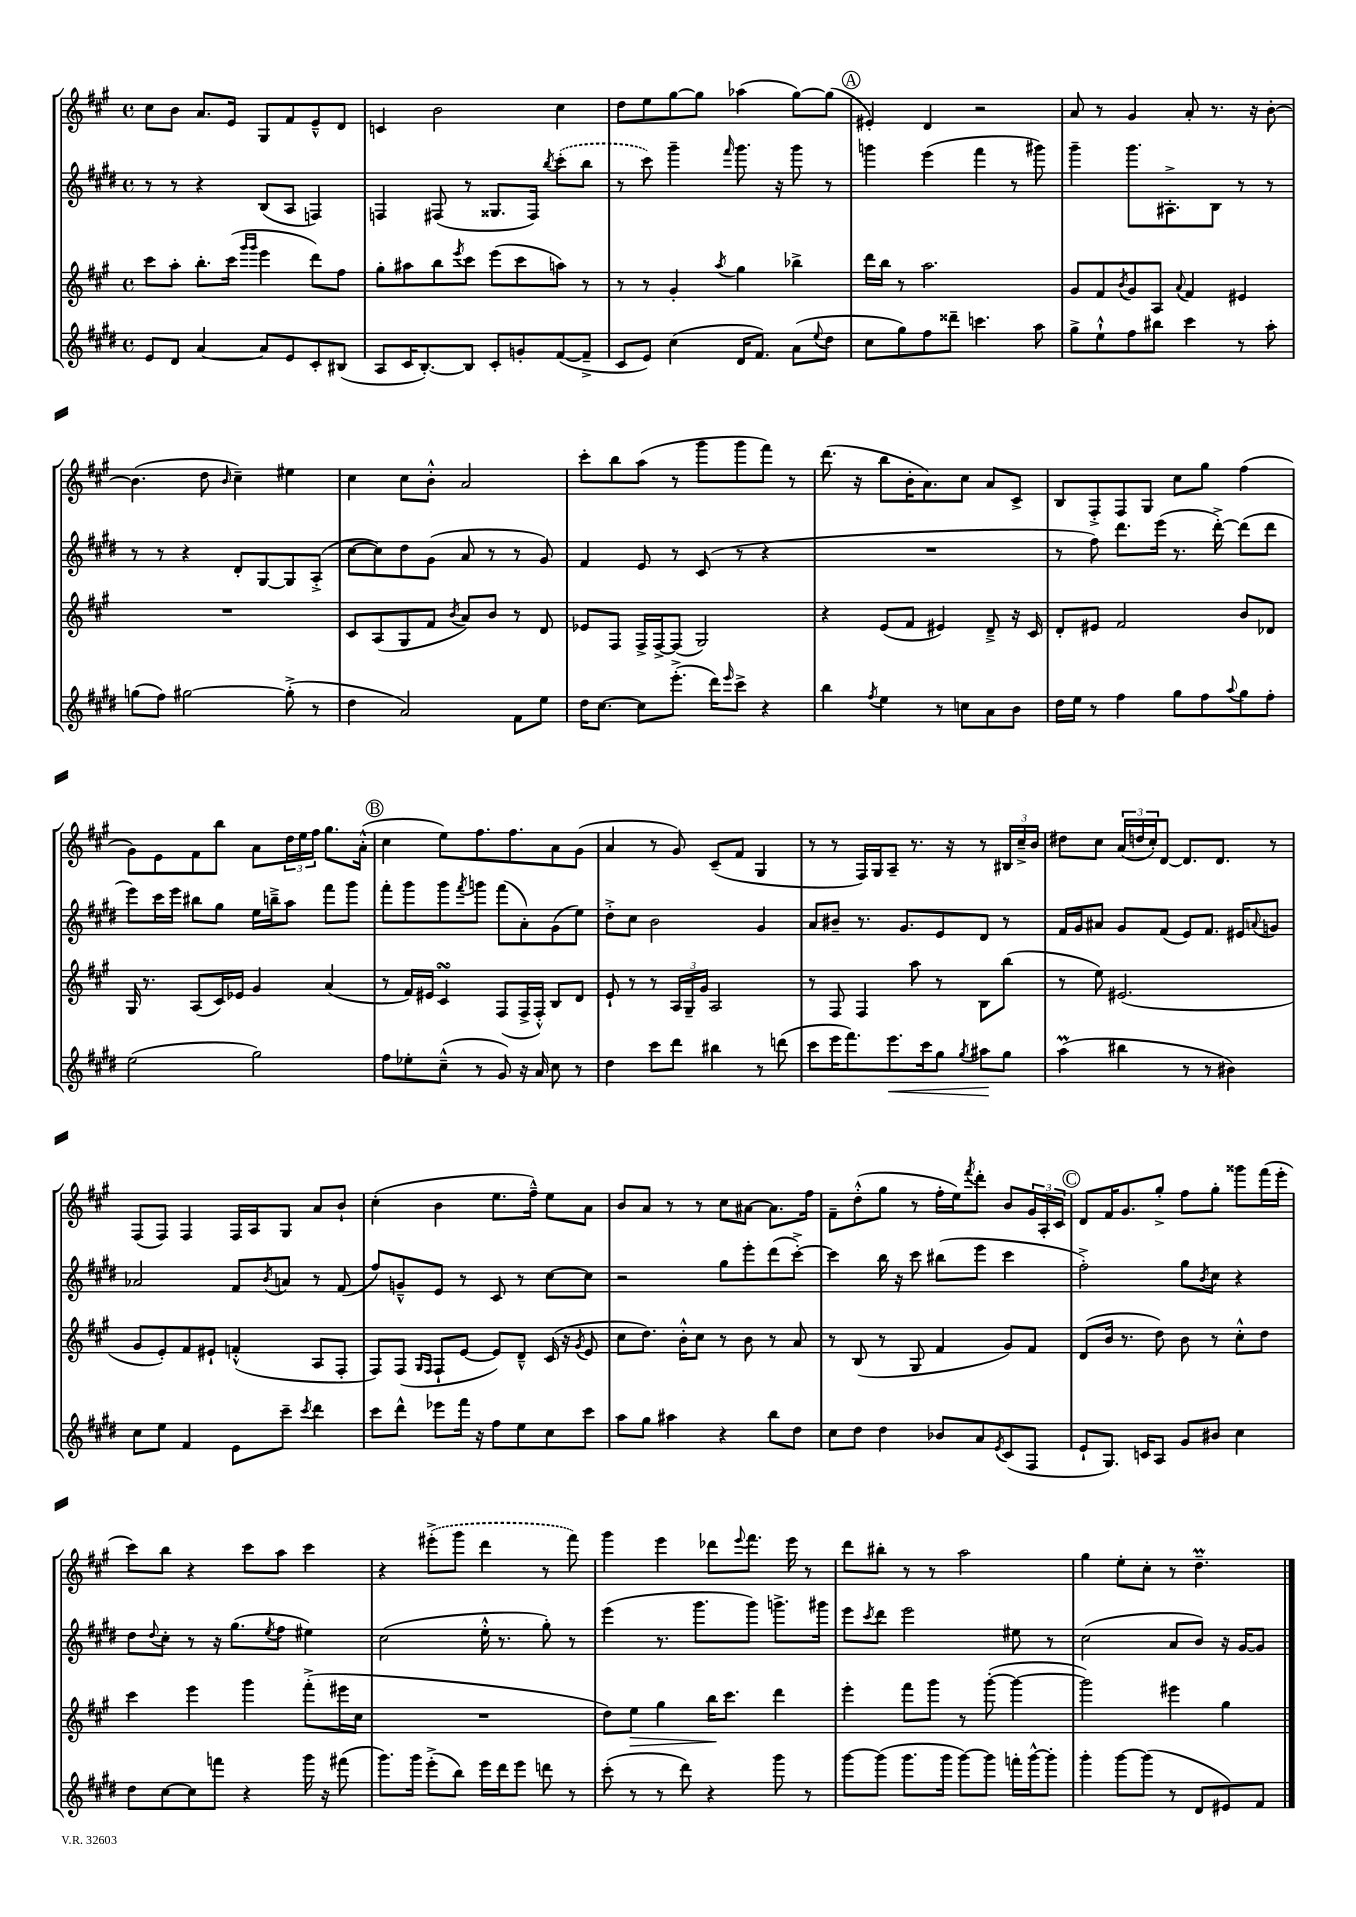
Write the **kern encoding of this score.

**kern	**dynam	**kern	**dynam	**kern	**kern
*part4	*part4	*part3	*part3	*part2	*part1
*staff4	*staff4	*staff3	*staff3	*staff2	*staff1
*clefG2	*	*clefG2	*	*clefG2	*clefG2
*k[f#c#g#d#]	*	*k[f#c#g#]	*	*k[f#c#g#d#]	*k[f#c#g#]
*M4/4	*	*M4/4	*	*M4/4	*M4/4
*met(c)	*	*met(c)	*	*met(c)	*met(c)
=1	=1	=1	=1	=1	=1
8e/L	.	8ccc#\L	.	8r	8cc#\L
8d#/J	.	8aa'\J	.	8r	8b\J
[4a/	.	8.bb'\L	.	4r	8.a/L
.	.	(16ccc#\Jk	.	.	16e/Jk
.	.	16qqggg#/LL	.	.	.
.	.	16qqggg#/JJ	.	.	.
8a/L]	.	4eee\	.	(8B/L	8G#/L
8e/	.	.	.	8A/J	8f#/
8c#'/	.	8ddd\L)	.	4Fn/)	8e~^^/
(8B#X/J	.	8ff#\J	.	.	8d/J
=2	=2	=2	=2	=2	=2
8A/L	.	8gg#'\L	.	4Fn/	4cn/
16c#/K	.	8aa#X\	.	.	.
[8.B'/)	.	.	.	.	.
.	.	8bb\	.	(8F#X/	2b\
.	.	8qeee/	.	.	.
8B/J]	.	8ccc#\J	.	8r	.
8c#'/L	.	(8eee\L	.	8.G##X/L	.
8gn'/	.	8ccc#\	.	.	.
.	.	.	.	16F#/Jk)	.
.	.	.	.	8qbb/	.
([8f#/	.	8aan\J)	.	(8ccc#'\L	4cc#\
8f#~^/J]	.	8r	.	8bb\J	.
=3	=3	=3	=3	=3	=3
8c#/L	.	8r	.	8r	8dd\L
8e/J)	.	8r	.	8ccc#\)	8ee\
(4cc#\	.	4g#'/	.	4ggg#~\	[8gg#\
.	.	.	.	.	8gg#\J]
.	.	8qaa/	.	16qqfff#/	.
16d#/KL	.	4gg#\	.	8.ggg#\	(4aa-X\
8.f#/J)	.	.	.	.	.
.	.	.	.	16r	.
(8a\L	.	4bb-X^\	.	8ggg#\	[8gg#\L)
8qqee/	.	.	.	.	.
8dd#\J	.	.	.	8r	(8gg#\J]
!!LO:REH:place=s1:t=A
=4	=4	=4	=4	=4	=4
8cc#\L	.	16ddd\LL	.	4gggn\	4e#X'/)
.	.	16bb\JJ	.	.	.
8gg#\)	.	8r	.	.	.
8ff#\	.	2.aa\	.	(4eee\	4d/
8ddd##X~\J	.	.	.	.	.
4.cccn\	.	.	.	4fff#\	2r
.	.	.	.	8r	.
8aa\	.	.	.	8ggg#X\)	.
=5	=5	=5	=5	=5	=5
8gg#^\L	.	8g#/L	.	4ggg#~\	8a/
8ee`^^\	.	8f#/	.	.	8r
.	.	8qb/	.	.	.
8ff#\	.	8g#/	.	8.ggg#\L	4g#/
8bb#X\J	.	8A/J	.	.	.
.	.	.	.	8.A#X'^\	.
.	.	8qqa/	.	.	.
4ccc#\	.	4f#/	.	.	8a'/
.	.	.	.	8B\J	8.r
8r	.	4e#X/	.	8r	.
.	.	.	.	.	16r
8aa'\	.	.	.	8r	[8b'\
!!LO:LB:g=z
=6	=6	=6	=6	=6	=6
(8ggn\L	.	1r	.	8r	(4.b\]
8ff#\J)	.	.	.	8r	.
[2gg#X\	.	.	.	4r	.
.	.	.	.	.	8dd\
.	.	.	.	.	16qqb/
.	.	.	.	8d#'/L	4cc#~\)
.	.	.	.	[8G#/	.
(8gg#'^\]	.	.	.	8G#/]	4ee#X\
8r	.	.	.	(8A'^/J	.
=7	=7	=7	=7	=7	=7
4dd#\	.	8c#/L	.	[8cc#\L	4cc#\
.	.	(8A/	.	8cc#\])	.
2a/)	.	8G#/	.	8dd#\	8cc#\L
.	.	8f#/J	.	(8g#\J	8b'^^\J
.	.	8qb/	.	.	.
.	.	8a/L)	.	8a/	2a/
.	.	8b/J	.	8r	.
8f#\L	.	8r	.	8r	.
8ee\J	.	8d/	.	8g#/)	.
=8	=8	=8	=8	=8	=8
16dd#\KL	.	8e-X/L	.	4f#/	8ccc#'\L
[8.cc#\J	.	.	.	.	.
.	.	8F#/J	.	.	8bb\
8cc#\L]	.	16F#^/LL	.	8e/	(8aa\J
.	.	[16F#^/J	.	.	.
(8.eee'^\J	.	(8F#/J]	.	8r	8r
.	.	2G#/)	.	(8c#/	8ggg#\L
16ddd#\KL)	.	.	.	.	.
16qqeee/	.	.	.	.	.
8ccc#^\J	.	.	.	8r	8ggg#\
4r	.	.	.	4r	8fff#\J)
.	.	.	.	.	8r
=9	=9	=9	=9	=9	=9
4bb\	.	4r	.	1r	(8.ddd\
.	.	.	.	.	16r
8qff#/	.	.	.	.	.
4ee\	.	(8e/L	.	.	8bb\L
.	.	8f#/J	.	.	16b'\K
.	.	.	.	.	8.a\)
8r	.	4e#X/)	.	.	.
8ccn\L	.	.	.	.	8cc#\J
8a\	.	8d~^/	.	.	8a/L
8b\J	.	16r	.	.	8c#^/J
.	.	16c#/	.	.	.
=10	=10	=10	=10	=10	=10
16dd#\LL	.	8d'/L	.	8r	8B/L
16ee\JJ	.	.	.	.	.
8r	.	8e#X/J	.	8ff#\)	8F#'^/
4ff#\	.	2f#/	.	8.ddd#\L	8F#/
.	.	.	.	.	8G#/J
.	.	.	.	(16eee\Jk	.
8gg#\L	.	.	.	8.r	8cc#\L
8ff#\	.	.	.	.	8gg#\J
.	.	.	.	[16ddd#'^\)	.
8qqaa/	.	.	.	.	.
8gg#\	.	8b/L	.	(8ddd#\L]	(4ff#\
8ff#'\J	.	8d-X/J	.	8ddd#\J	.
!!LO:LB:g=z
=11	=11	=11	=11	=11	=11
(2ee\	.	16G#/	.	8eee\L)	8g#\L)
.	.	8.r	.	.	.
.	.	.	.	16ccc#\L	8e\
.	.	.	.	16eee\JJ	.
.	.	(8A/L	.	8bb#X\L	8f#\
.	.	16c#/L)	.	8gg#\J	8bb\J
.	.	16e-X/JJ	.	.	.
2gg#\)	.	4g#/	.	16ee\LL	8a\L
.	.	.	.	16bbn~^\J	.
.	.	.	.	8aa\J	24dd\L
.	.	.	.	.	24ee\
.	.	.	.	.	24ff#\JJ
.	.	(4a/	.	8fff#\L	8.gg#\L
.	.	.	.	8ggg#\J	.
.	.	.	.	.	(16a'^^\Jk
!!LO:REH:place=s1:t=B
=12	=12	=12	=12	=12	=12
8ff#\L	.	8r	.	8fff#'\L	4cc#\
8ee-X'\	.	16f#/LL)	.	8ggg#\	.
.	.	16e#X/JJ	.	.	.
(8cc#~^^\J	.	4c#sSsS/	.	8ggg#\	8ee\L)
.	.	.	.	8qfff#/	.
8r	.	.	.	8gggn\J	8.ff#\
8g#/)	.	(8F#/L	.	(8fff#\L	.
.	.	.	.	.	8.ff#\
16r	.	16F#^/L	.	8a'\)	.
16a/	.	16F#'^^/JJ)	.	.	.
8cc#\	.	8B/L	.	(8g#\	8a\
8r	.	8d/J	.	8ee\J)	(8g#\J
=13	=13	=13	=13	=13	=13
4dd#\	.	8e`/	.	8dd#'^\L	4a/
.	.	8r	.	8cc#\J	.
8ccc#\L	.	8r	.	2b\	8r
8ddd#\J	.	24A/LL	.	.	8g#/)
.	.	24G#~/	.	.	.
.	.	24g#/JJ	.	.	.
4bb#X\	.	2A/	.	.	(8c#~/L
.	.	.	.	.	8f#/J
8r	.	.	.	4g#/	4G#/
(8dddn\	.	.	.	.	.
=14	=14	=14	=14	=14	=14
8ccc#\L	.	8r	.	8a/L	8r
16eee\K	.	8F#/	.	8b#X~/J	8r
8.fff#\)	.	.	.	.	.
.	.	4F#/	.	8.r	16F#/LL)
.	.	.	.	.	16G#/J
!	!LO:HP:b	!	!	!	!
8.eee\	<	.	.	.	8A~/J
.	.	.	.	8.g#/L	.
.	.	8aa\	.	.	8.r
16ccc#\k	.	.	.	.	.
8gg#\J	.	8r	.	8e/	.
.	.	.	.	.	16r
8qgg#/	.	.	.	.	.
8aa#X\L	.	8B\L	.	8d#/J	8r
8gg#\J	[	(8bb\J	.	8r	24B#X/LL
.	.	.	.	.	24cc#~^/
.	.	.	.	.	24b/JJ
=15	=15	=15	=15	=15	=15
(4aaM\	.	8r	.	16f#/LL	8dd#X\L
.	.	.	.	16g#/J	.
.	.	8ee\)	.	8a#X/J	8cc#\J
4bb#X\	.	(2.e#X/	.	8g#/L	(24a/LL
.	.	.	.	.	24ddn/
.	.	.	.	.	24cc#'/J)
.	.	.	.	(8f#/J	[8d/J
8r	.	.	.	8e/L)	8.d/L]
8r	.	.	.	8.f#/J	.
.	.	.	.	.	8.d/J
4b#X\)	.	.	.	.	.
.	.	.	.	16e#X/KL	.
.	.	.	.	8qqan/	.
.	.	.	.	8gn/J	8r
!!LO:LB:g=z
=16	=16	=16	=16	=16	=16
8cc#\L	.	8g#/L	.	2a-X/	(8F#/L
8ee\J	.	8e'/)	.	.	8F#/J)
4f#/	.	8f#/	.	.	4F#/
.	.	8e#X`/J	.	.	.
8e\L	.	(4fn'^^/	.	8f#/L	16F#/LL
.	.	.	.	.	16A/J
.	.	.	.	8qb/	.
8ccc#~\J	.	.	.	8an/J	8G#/J
8qccc#/	.	.	.	.	.
4ddd#\	.	8A/L	.	8r	8a/L
.	.	8F#'/J	.	(8f#/	8b`/J
=17	=17	=17	=17	=17	=17
8ccc#\L	.	8F#/L)	.	8ff#/L)	(4cc#'\
8ddd#^^\J	.	(8F#/J	.	8gn~^^/	.
.	.	16qqG#/LL	.	.	.
.	.	16qqF#/JJ	.	.	.
8eee-X\L	.	8F#`/L	.	8e/J	4b\
16fff#\Jk	.	[8e/J	.	8r	.
16r	.	.	.	.	.
8ff#\L	.	8e/L])	.	8c#/	8.ee\L
8ee\	.	8d~^^/J	.	8r	.
.	.	.	.	.	16ff#~^^\Jk)
8cc#\	.	(16c#/	.	[8cc#\L	8ee\L
.	.	16r	.	.	.
.	.	8qg#/	.	.	.
8ccc#\J	.	8e/	.	8cc#\J]	8a\J
=18	=18	=18	=18	=18	=18
8aa\L	.	8cc#\L	.	2r	8b/L
8gg#\J	.	8.dd\J)	.	.	8a/J
4aa#X\	.	.	.	.	8r
.	.	16b'^^\KL	.	.	.
.	.	8cc#\J	.	.	8r
4r	.	8r	.	8gg#\L	8cc#\L
.	.	8b\	.	8eee'\	[8a#X\J
8bb\L	.	8r	.	(8ddd#\	8.a#\L]
8dd#\J	.	8a/	.	[8ccc#'^\J)	.
.	.	.	.	.	16ff#\Jk
=19	=19	=19	=19	=19	=19
8cc#\L	.	8r	.	4ccc#\]	8f#~\L
8dd#\J	.	(8B/	.	.	(8dd'^^\
4dd#\	.	8r	.	16bb\	8gg#\J
.	.	.	.	16r	.
.	.	8G#/	.	8ccc#\	8r
8b-X/L	.	4f#/	.	(8bb#X\L	16ff#'\LL
.	.	.	.	.	16ee\J)
.	.	.	.	.	8qfff#/
8a/	.	.	.	8eee\J	8ddd'\J
8qe/	.	.	.	.	.
(8c#/	.	8g#/L)	.	4ccc#\	8b/L
8F#/J	.	8f#/J	.	.	24g#/L
.	.	.	.	.	24A'/
.	.	.	.	.	24c#/JJ
!!LO:REH:place=s1:t=C
=20	=20	=20	=20	=20	=20
8e`/L	.	(8d/L	.	2ff#'^\)	8d/L
8.G#/J)	.	16b/Jk	.	.	16f#/K
.	.	8.r	.	.	8.g#/
16cn/KL	.	.	.	.	.
8A/J	.	8dd\)	.	.	8gg#'^/J
8g#/L	.	8b\	.	8gg#\L	8ff#\L
.	.	.	.	8qb/	.
8b#X/J	.	8r	.	8cc#\J	8gg#'\J
4cc#\	.	8cc#'^^\L	.	4r	8ggg##X\L
.	.	8dd\J	.	.	(16fff#\L
.	.	.	.	.	16eee'\JJ
!!LO:LB:g=z
=21	=21	=21	=21	=21	=21
8dd#\L	.	4ccc#\	.	8dd#\L	8ccc#\L)
.	.	.	.	8qqdd#/	.
[8cc#\	.	.	.	8cc#'\J	8bb\J
8cc#\]	.	4eee\	.	8r	4r
8fffn\J	.	.	.	16r	.
.	.	.	.	(8.gg#\L	.
4r	.	4ggg#\	.	.	8ccc#\L
.	.	.	.	8qee/	.
.	.	.	.	8ff#\J	8aa\J
16ggg#\	.	(8fff#'^\L	.	4ee#X\)	4ccc#\
16r	.	.	.	.	.
(8fff#X\	.	16eee#X\L	.	.	.
.	.	16cc#\JJ	.	.	.
=22	=22	=22	=22	=22	=22
8.ggg#\L)	.	1r	.	(2cc#\	4r
16ggg#\Jk	.	.	.	.	.
(8eee'^\L	.	.	.	.	(8eee#X'^\L
8bb\J)	.	.	.	.	8ggg#\J
16eee\LL	.	.	.	16ee'^^\	4ddd\
16ddd#\J	.	.	.	8.r	.
8eee\J	.	.	.	.	.
8dddn\	.	.	.	8gg#'\)	8r
8r	.	.	.	8r	8fff#\)
=23	=23	=23	=23	=23	=23
(8ccc#'\	.	8dd\L)	.	(4eee\	4ggg#\
!	!	!	!LO:HP:b	!	!
8r	.	8ee\J	>	.	.
8r	.	4gg#\	.	8.r	4eee\
8ddd#\)	.	.	.	.	.
.	.	.	.	8.ggg#\L	.
4r	.	16bb\KL	.	.	8ddd-X\L
.	.	8.ccc#\J	]	.	.
.	.	.	.	.	8qqeee/
.	.	.	.	8ggg#\J)	8.fff#\J
8ggg#\	.	4ddd\	.	8.gggn^\L	.
.	.	.	.	.	16eee\
8r	.	.	.	.	8r
.	.	.	.	16ggg#X\Jk	.
=24	=24	=24	=24	=24	=24
[8ggg#\L	.	4eee'\	.	8eee\L	8ddd\L
.	.	.	.	8qccc#/	.
(8ggg#\J]	.	.	.	8ddd#\J	8bb#X'\J
8.ggg#\L	.	8fff#\L	.	2eee\	8r
.	.	8ggg#\J	.	.	8r
16ggg#\Jk	.	.	.	.	.
[8ggg#\L)	.	8r	.	.	2aa\
8ggg#\J]	.	([8ggg#'\	.	.	.
16fffn'\LL	.	4ggg#\_	.	8ee#X\	.
[16ggg#^^\J	.	.	.	.	.
8ggg#'\J]	.	.	.	8r	.
=25	=25	=25	=25	=25	=25
4ggg#'\	.	2ggg#\])	.	(2cc#\	4gg#\
[8ggg#\L	.	.	.	.	8ee'\L
(8ggg#\J]	.	.	.	.	8cc#'\J
8r	.	4eee#X\	.	8a/L	8r
8d#/L	.	.	.	8b/J)	4.ddM~\
8e#X/)	.	4gg#\	.	16r	.
.	.	.	.	[16g#/KL	.
8f#/J	.	.	.	8g#/J]	.
==	==	==	==	==	==
*-	*-	*-	*-	*-	*-
